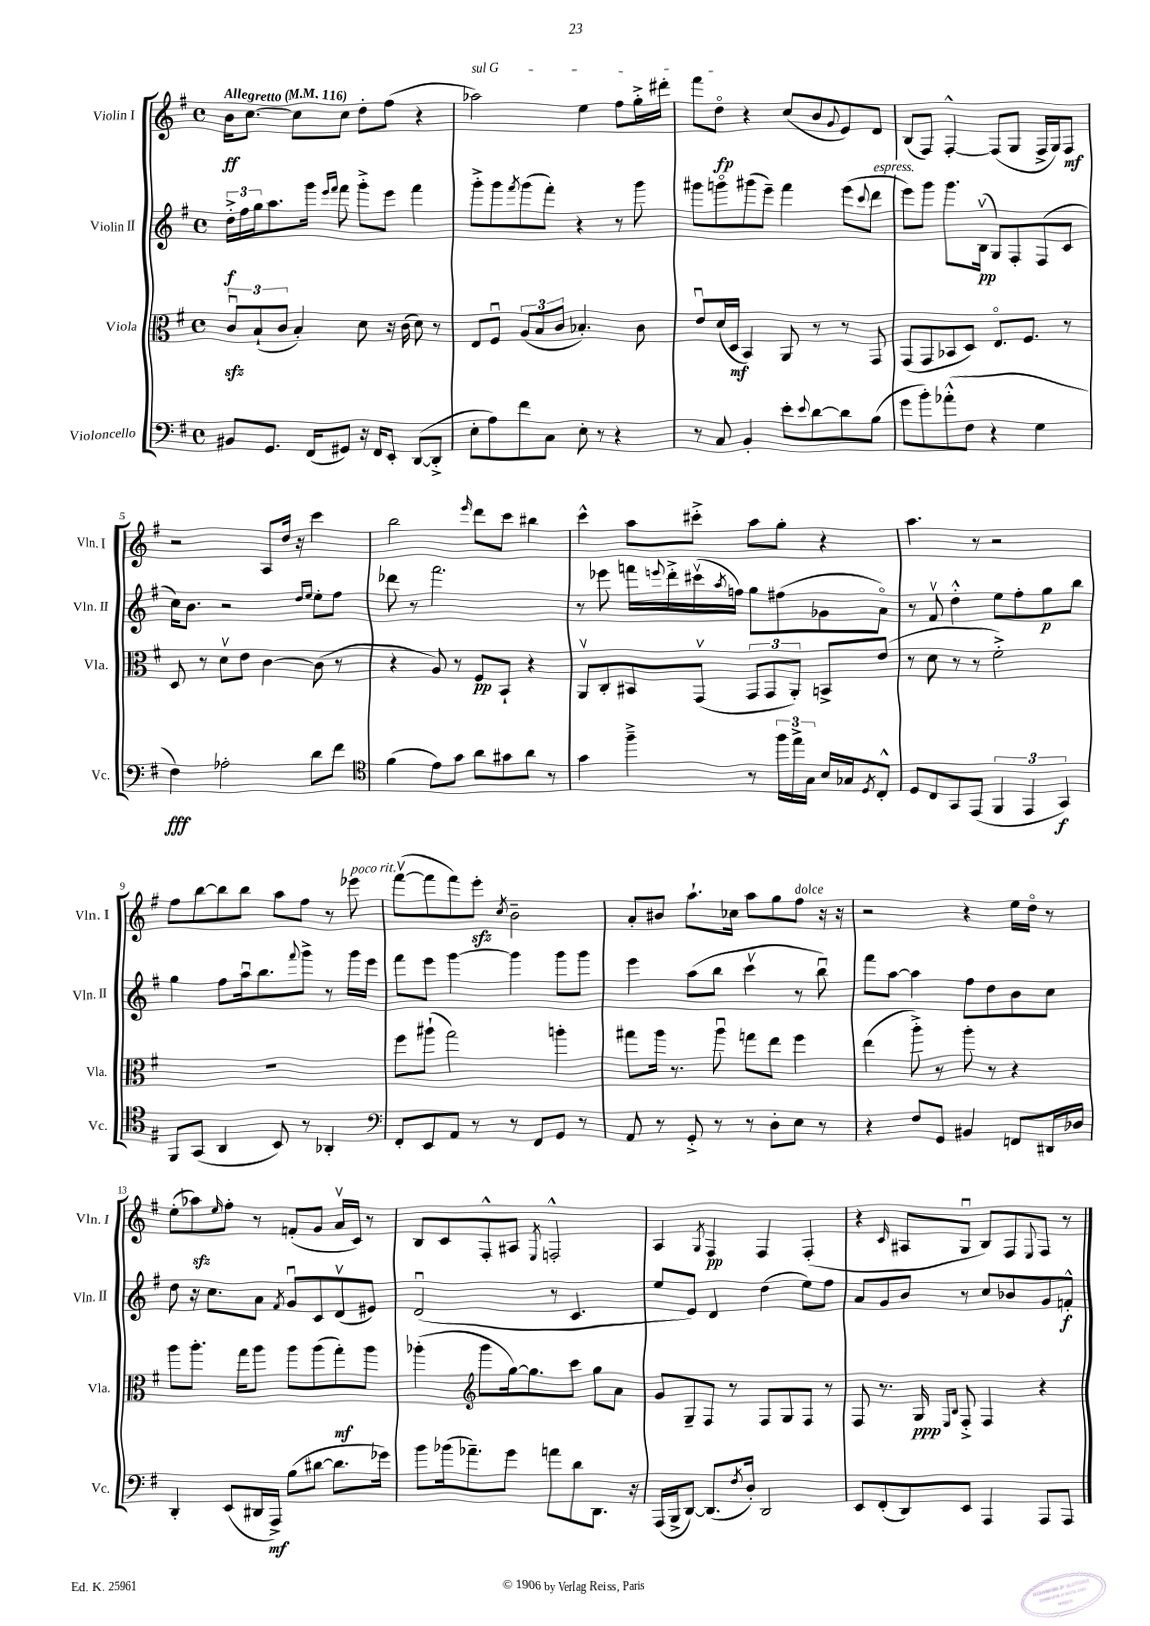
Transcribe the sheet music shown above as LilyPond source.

<<
\new StaffGroup <<
\new Staff = "s0" \with { instrumentName = "Violin I" shortInstrumentName = "Vln. I" } {
    \clef treble \key g \major \defaultTimeSignature \time 4/4 \tempo "Allegretto" 4 = 116
    b'16\ff c''8.~ c''8 c''8 d''8-. fis''8( r4 |
    \once \override TextSpanner.bound-details.left.text = \markup { \italic "sul G" } aes''2\startTextSpan) e''4 fis''8 g''16-.-> dis'''16-. |
    fis'''8 d''8\flageolet\fp\stopTextSpan r4 c''8( b'8 \appoggiatura { g'8 } e'8) d'8 |
    b8( fis8) fis4~-.-^ fis8( g8 fis16-> g16) fis8\mf |
    r2 a8 d''16 r16 c'''4 |
    b''2 \grace { e'''16 } d'''8 c'''8 bis''4 |
    c'''4-^ a''8 cis'''8-.-> a''8 g''8-. r4 |
    a''4. r8 r2 |
    fis''8 b''8~ b''8 b''8 a''8 fis''8 r8 ees'''8^\markup { \italic "poco rit." } |
    fis'''8~\upbow( fis'''8 fis'''8) e'''8-.\sfz \acciaccatura { c''8 } b'2-- |
    a'8-. bis'8 a''8.-! ces''16 a''8 g''8 fis''8^\markup { \italic "dolce" } r16 r16 |
    r2 r4 e''16 d''16\flageolet r8 |
    e''8-.( aes''8\sfz) \grace { e''16 } fis''8-. r8 f'8-.( g'8 a'16\upbow c'16) r8 |
    b8 c'8 fis8-.-^ ais8 \acciaccatura { e8 } f2-.-^ |
    a4 \acciaccatura { g8 } fis4\pp fis4 fis4-.( |
    r4 \grace { c'16 } ais8 g8\downbow b8) fis8 \appoggiatura { e8 } fis8 r8 \bar "|." |
}
\new Staff = "s1" \with { instrumentName = "Violin II" shortInstrumentName = "Vln. II" } {
    \clef treble \key g \major \defaultTimeSignature \time 4/4
    \tuplet 3/2 { d''16-.->\f fis''16 g''16 } a''8. g'''16 \grace { e'''16 fis'''16 } fis'''8 g'''8-.-> e'''8 fis'''4 |
    g'''8-.-> g'''8 \acciaccatura { fis'''8 } g'''8( fis'''8-.) r4 r8 g'''8 |
    gis'''8 g'''8\flageolet gis'''8( e'''8--) fis'''4 e'''8( \appoggiatura { c'''8 } d'''8^\markup { \italic "espress." } |
    e'''8) g'''8 g'''8. b16\upbow\pp( g8) fis8-. fis8( c'8 |
    c''16) b'8. r2 \grace { d''16 e''16 } e''8-. fis''8 |
    des'''8 r8 fis'''2. |
    r8 ees'''8 f'''16 \appoggiatura { e'''8 } d'''16-.-> cis'''16\upbow( \acciaccatura { a''8 } f''16) g''8 fis''8( ges'8 a'8\flageolet) |
    r8 fis'8\upbow d''4-.-^ e''8 fis''8-. g''8\p b''8 |
    g''4 fis''8 a''16\downbow b''8. \appoggiatura { fis'''8 } g'''8-> r8 g'''16 e'''16 |
    fis'''8 e'''8 g'''4~ g'''4 g'''8 g'''8 |
    e'''4 a''8( b''8 c'''4\upbow r8 b''8\downbow) |
    fis'''8 a''8~ a''4 fis''8 d''8 b'8 c''8 |
    d''8 r16 c''8. a'8 \acciaccatura { fis'8 } g'8\downbow c'8 d'8\upbow( eis'8) |
    d'2\downbow( r8 c'4. |
    e''8 e'8) d'4 d''4( e''8) fis''8 |
    a'8 g'8 b'8 r8 c''8 bes'8 g'8 f'8-.-^\f \bar "|." |
}
\new Staff = "s2" \with { instrumentName = "Viola" shortInstrumentName = "Vla." } {
    \clef alto \key g \major \defaultTimeSignature \time 4/4
    \tuplet 3/2 { c'8\downbow\sfz b8-!( c'8 } b4-.) d'8 r16 c'16( d'8) r8 |
    e8 fis8\downbow \tuplet 3/2 { a8( b8 c'8 } bes4.-.) c'8 |
    e'8\downbow d'16( d16\mf b,4) a,8 r8 r8 g,8 |
    g,8( g,8 bes,8 d8) e8.\flageolet fis8. r8 |
    d8 r8 d'8\upbow e'8 c'4~ c'8( r8 |
    r4 a8) r8 fis8\pp b,8-! r4 |
    a,8\upbow c8-. bis,8 g,8\upbow( \tuplet 3/2 { g,8 g,8 a,8-.) } b,8-> e'8( |
    r8 d'8 r8 r8 fis'2-.->) |
    R1 |
    fis''8 ais''8-!( g''2) a''4-. |
    gis''8 a''16 r8. a''8\downbow g''8 e''8 fis''4 |
    e''4( a''8-.->) r8 a''8-. r8 r4 |
    a''8 a''8.-. g''16 a''8 a''8 a''8( g''8-.\mf) a''8 |
    aes''4-.( \clef treble g'''8 g''16~) g''8. c'''8 g''8 a'8 |
    g'8 g8-- fis8 r8 fis8 g8 fis8 r8 |
    fis8 r8. g16\ppp \grace { e16 b16 } fis8-.-> fis4 r4 \bar "|." |
}
\new Staff = "s3" \with { instrumentName = "Violoncello" shortInstrumentName = "Vc." } {
    \clef bass \key g \major \defaultTimeSignature \time 4/4
    bis,8 g,8. fis,16( gis,8) r16 fis,16 e,8-. d,8~( d,8-.-> |
    e8-. a8) fis'8 c8 e8-. r8 r4 |
    r8 c8 b,4-. e'8-. \appoggiatura { e'8 } d'8~ d'8 b8( |
    g'8 b'8-.) aes'8-.-^( fis8 r4 g4 |
    fis4\fff) aes2-. d'8 fis'8 |
    \clef tenor fis'4( e'8) g'8 a'8 gis'8 a'8 r8 |
    g'4 fis''4---> r8 \tuplet 3/2 { fis''16 e''16-> g16 } b16 ges16 \acciaccatura { d8 } c8-.-^ |
    d8 c8 g,8 e,8( \tuplet 3/2 { fis,4 e,4 g,4\f) } |
    fis,8 g,8( a,4 b,8) r8 aes,4-. |
    \clef bass fis,8-. e,8 a,8 r8 r8 fis,8 g,8 r8 |
    a,8 r8 g,8-.-> r8 r8 d8-. e8 r8 |
    r4 fis8 g,8 bis,4 f,8 dis,16 des16 |
    d,4-. e,8( dis,16 a,,16->\mf) b8( dis'8~ dis'8. ges'16) |
    b'8 bes'16( aes'8.--) g'8 a'8 d'8 d,8. r16 |
    a,,16( b,,16-> d,8~) d,8.( \acciaccatura { fis8 } d16-.) d,2 |
    e,8 fis,8-.( d,8) e,8 a,,4 a,,8 a,,8 \bar "|." |
}
>>
>>
